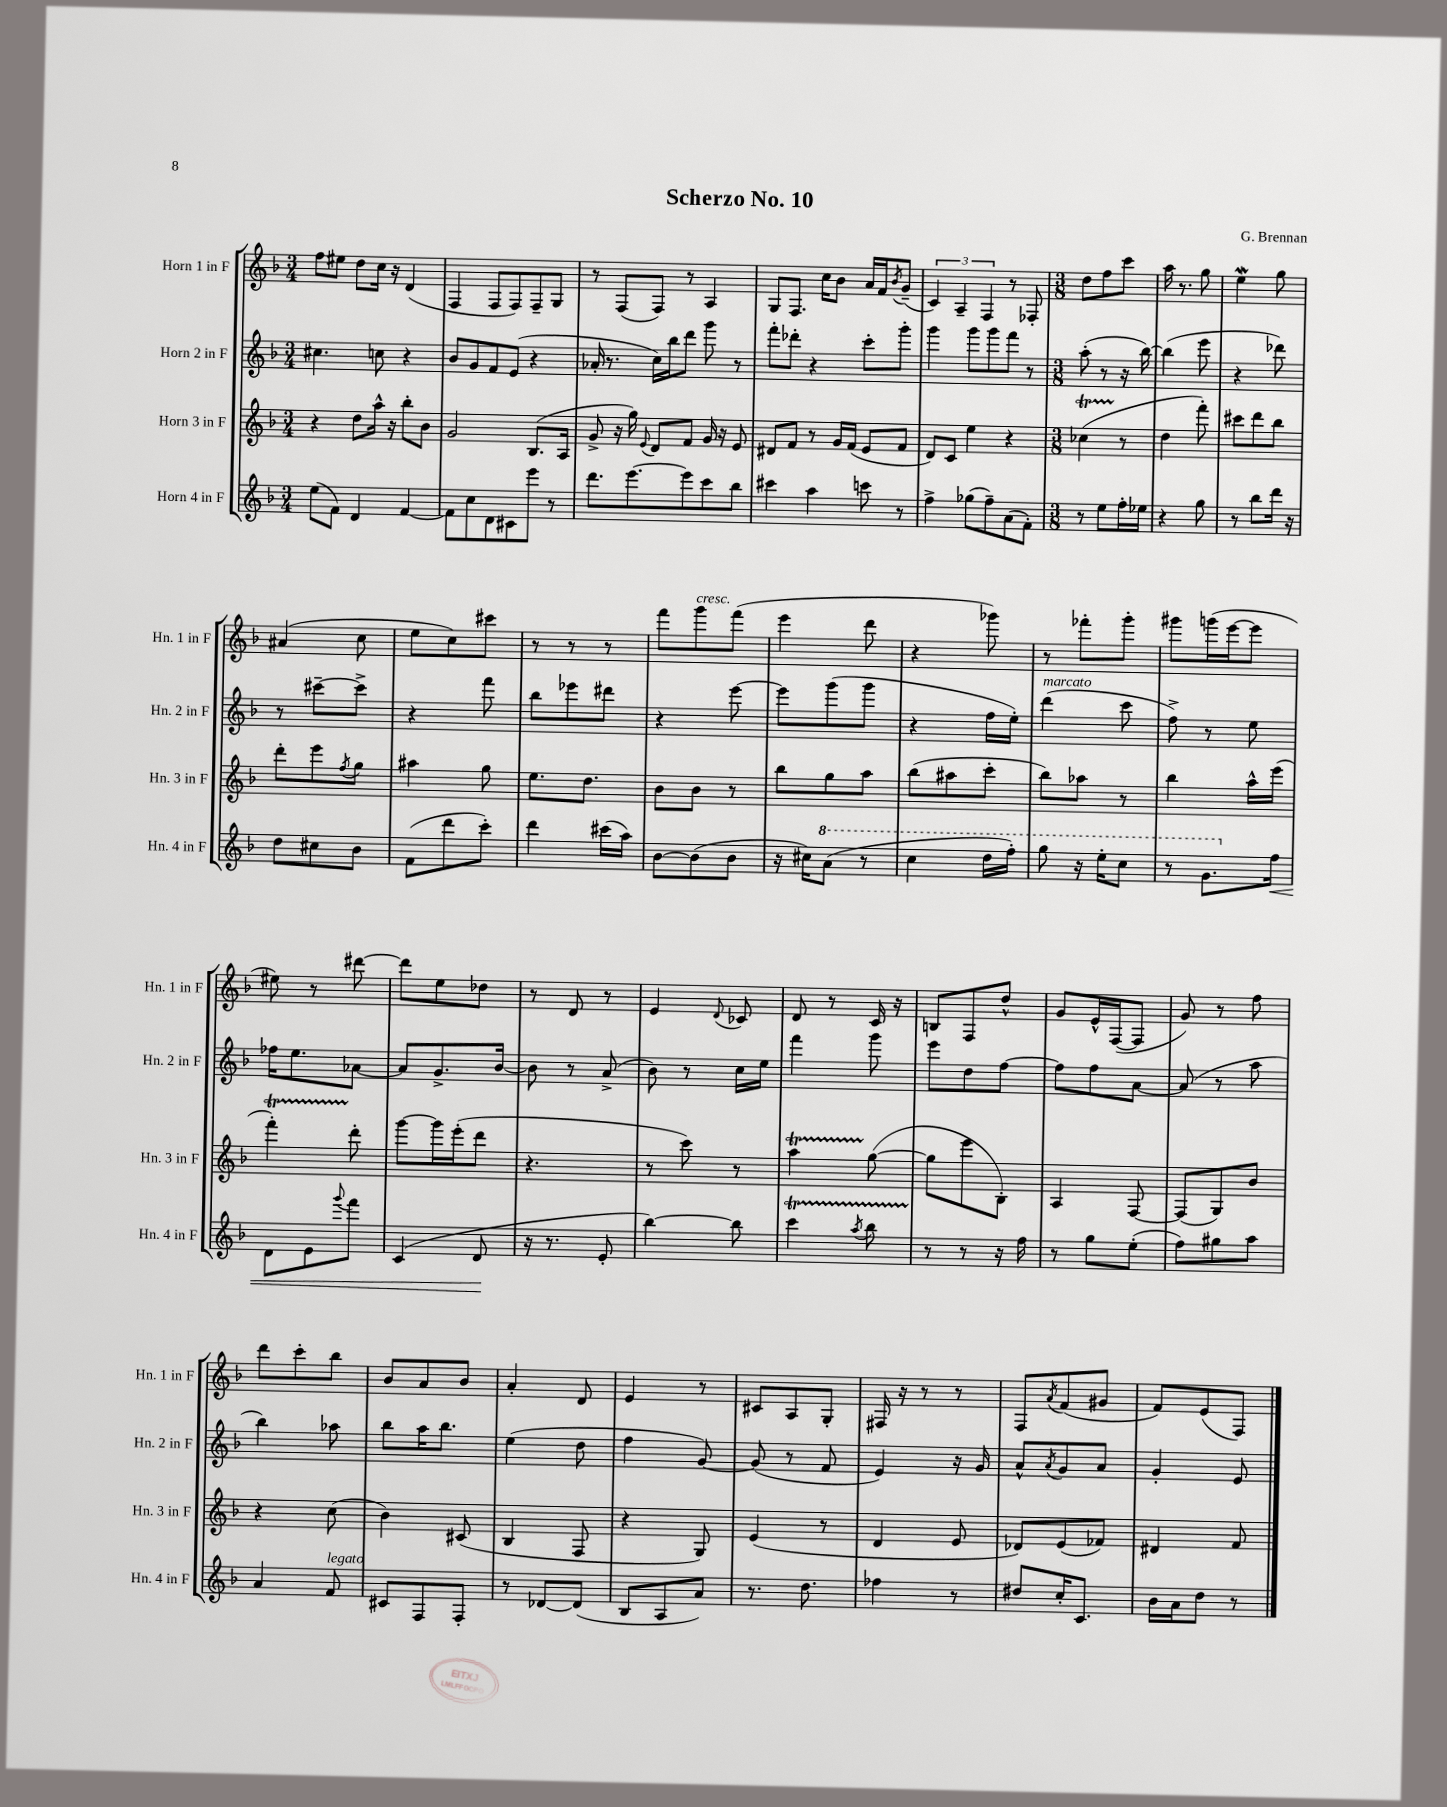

**kern	**dynam	**kern	**kern	**kern
*part4	*part4	*part3	*part2	*part1
*staff4	*staff4	*staff3	*staff2	*staff1
*I"Horn 4 in F	*	*I"Horn 3 in F	*I"Horn 2 in F	*I"Horn 1 in F
*I'Hn. 4 in F	*	*I'Hn. 3 in F	*I'Hn. 2 in F	*I'Hn. 1 in F
*clefG2	*	*clefG2	*clefG2	*clefG2
*k[b-]	*	*k[b-]	*k[b-]	*k[b-]
*M3/4	*	*M3/4	*M3/4	*M3/4
=1	=1	=1	=1	=1
(8ee\L	.	4r	4.cc#X\	8ff\L
8f\J)	.	.	.	8ee#X\J
4d/	.	8dd\L	.	8dd\L
.	.	16aa^^\Jk	8ccn\	16cc\Jk
.	.	16r	.	16r
[4f/	.	8bb-'\L	4r	(4d/
.	.	8b-\J	.	.
=2	=2	=2	=2	=2
8f\L]	.	2g/	8b-/L	4F/
8cc\	.	.	8g/	.
8d\	.	.	8f/	8F/L
8c#X\	.	.	(8e/J	8F/)
8eee\J	.	(8.B-/L	4r	8F~/
8r	.	.	.	8G/J
.	.	16A/Jk	.	.
=3	=3	=3	=3	=3
8.ddd\L	.	8g^/	16a-X'/	8r
.	.	.	8.r	.
.	.	16r	.	(8F/L
[8.eee\	.	16gg\)	.	.
.	.	8qqe/	.	.
.	.	8d/L	16cc\LL)	8F/J)
.	.	.	16bb-\J	.
8eee\]	.	8f/J	8ddd\J	8r
8ccc\	.	16g/	8ggg\	4A/
.	.	16r	.	.
8bb-\J	.	8e/	8r	.
=4	=4	=4	=4	=4
4ccc#X\	.	8d#X/L	8fff'\L	8G/L
.	.	8f/J	8ddd-X'\J	8.F/J
4aa\	.	8r	4r	.
.	.	.	.	16cc\KL
.	.	16g/LL	.	8b-\J
.	.	(16f/JJ	.	.
8cccn\	.	8e/L	8ccc'\L	16a/LL
.	.	.	.	16f/J
.	.	.	.	8qb-/
8r	.	8f/J	8ggg'\J	(8g~/J
=5	=5	=5	=5	=5
4ff^\	.	8d/L)	4ggg\	6c/)
.	.	8c/J	.	.
.	.	.	.	6A~/
(8gg-X\L	.	4ee\	8ggg\L	.
.	.	.	.	6F/
8ff~\)	.	.	8ggg\	.
(8a\	.	4r	8fff\J	8r
8f'\J)	.	.	8r	8F-X'/
=6	=6	=6	=6	=6
*M3/8	*	*M3/8	*M3/8	*M3/8
8r	.	(4cc-XT\	(8aa'\	8dd\L
8ee\L	.	.	8r	8ff\
16ff'\L	.	8r	16r	8ccc\J
16ee-X\JJ	.	.	[16bb-\)	.
=7	=7	=7	=7	=7
4r	.	4dd\	(4bb-\]	16aa\
.	.	.	.	8.r
8gg\	.	8fff'\)	8eee\	8gg\
=8	=8	=8	=8	=8
8r	.	8ccc#X\L	4r	4eeW\
8bb-\L	.	8ddd\	.	.
16ddd\Jk	.	8bb-\J	8ddd-X\)	8gg\
16r	.	.	.	.
!!LO:LB:g=z
=9	=9	=9	=9	=9
8dd\L	.	8ddd'\L	8r	(4a#X/
8cc#X\	.	8eee\	[8ccc#X~\L	.
.	.	8qff/	.	.
8b-\J	.	8gg\J	8ccc#^\J]	8cc\
=10	=10	=10	=10	=10
(8f\L	.	4aa#X\	4r	8ee\L
8ddd\	.	.	.	8cc\)
8ccc'\J)	.	8gg\	8fff\	8ccc#X\J
=11	=11	=11	=11	=11
4ddd\	.	8.ee\L	8bb-\L	8r
.	.	.	8eee-X\	8r
.	.	8.dd\J	.	.
(16ccc#X\LL	.	.	8ddd#X\J	8r
16aa\JJ)	.	.	.	.
=12	=12	=12	=12	=12
[8b-\L	.	8b-\L	4r	8fff\L
!	!	!	!	!LO:TX:a:i:t=cresc.
(8b-\]	.	8b-\J	.	8ggg\
8b-\J	.	8r	[8eee\	(8fff\J
=13	=13	=13	=13	=13
16r	.	8bb-\L	8eee\L]	4eee\
16cc#X\KL)	.	.	.	.
*8va	*	*	*	*
(8aa\J	.	8gg\	(8ggg\	.
8r	.	8aa\J	8ggg\J	8ddd\
=14	=14	=14	=14	=14
4ccc\	.	(8bb-\L	4r	4r
.	.	8aa#X\	.	.
16ddd\LL	.	8ccc'\J	16ff\LL	8ggg-X\)
16fff'\JJ)	.	.	16ee'\JJ)	.
=15	=15	=15	=15	=15
!	!	!	!LO:TX:a:i:t=marcato	!
8ggg\	.	8bb-\L)	(4ddd\	8r
16r	.	8aa-X\J	.	8fff-X'\L
16eee'\KL	.	.	.	.
8ccc\J	.	8r	8ccc\	8ggg'\J
=16	=16	=16	=16	=16
8r	.	4bb-\	8ff^\)	8ggg#X\L
8.gg\L	.	.	8r	(16gggn\L
.	.	.	.	[16eee\J
.	.	16aa^^\LL	8ee\	8eee\J]
*X8va	*	*	*	*
!	!LO:HP:b	!	!	!
16ff\Jk	<	(16eee\JJ	.	.
!!LO:LB:g=z
=17	=17	=17	=17	=17
8d\L	.	4fffT'\)	16ff-X\KL	8ee#X\)
.	.	.	8.ee\	.
8e\	.	.	.	8r
8qqggg/	.	.	.	.
8fff\J	.	8ddd'\	[8a-X\J	[8ddd#X\
=18	=18	=18	=18	=18
(4c/	.	[8ggg\L	8a-/L]	8ddd#\L]
.	.	16ggg\L]	8.g^/	8ee\
.	.	(16eee'\J	.	.
8d/	.	8ddd\J	.	8dd-X\J
.	.	.	[16b-/Jk	.
.	[	.	.	.
=19	=19	=19	=19	=19
16r	.	4.r	8b-\]	8r
8.r	.	.	.	.
.	.	.	8r	8d/
8e'/	.	.	(8a^/	8r
=20	=20	=20	=20	=20
[4bb-\)	.	8r	8b-\)	4e/
.	.	8ccc\)	8r	.
.	.	.	.	8qqd/
8bb-\]	.	8r	16cc\LL	8c-X/
.	.	.	16ee\JJ	.
=21	=21	=21	=21	=21
4cccT\	.	4aat\	4fff\	8d/
.	.	.	.	8r
8qaa/	.	.	.	.
8bb-TTT\	.	([8gg\	8ggg\	16c/
.	.	.	.	16r
=22	=22	=22	=22	=22
8r	.	8gg\L]	8eee\L	8Bn/L
8r	.	8eee\	8dd\	8F/
16r	.	8B-'\J)	[8ff\J	8dd^^/J
16ff\	.	.	.	.
=23	=23	=23	=23	=23
8r	.	4A/	8ff\L]	8g/L
8gg\L	.	.	8ff\	16e^^/L
.	.	.	.	([16F/J
(8ee'\J	.	[8F/	[8a\J	8F/J]
=24	=24	=24	=24	=24
8ff\L)	.	(8F/L]	(8a/]	8g/)
8gg#X\	.	8G/)	8r	8r
8aa\J	.	8b-/J	8aa\	8ff\
!!LO:LB:g=z
=25	=25	=25	=25	=25
4a/	.	4r	4bb-\)	8ddd\L
.	.	.	.	8ccc'\
!LO:TX:a:i:t=legato	!	!	!	!
8f/	.	(8cc\	8aa-X\	8bb-\J
=26	=26	=26	=26	=26
8c#X/L	.	4b-\)	8bb-\L	8b-/L
8F/	.	.	16aa\K	8a/
.	.	.	8.bb-\J	.
8F'/J	.	(8c#X/	.	8b-/J
=27	=27	=27	=27	=27
8r	.	4B-/	(4ee\	4a'/
[8d-X/L	.	.	.	.
(8d-/J]	.	8F/	8dd\	8d/
=28	=28	=28	=28	=28
8B-/L	.	4r	4ff\	4e/
8A/	.	.	.	.
8a/J)	.	8G/)	[8g/)	8r
=29	=29	=29	=29	=29
8.r	.	(4e/	(8g/]	8c#X/L
.	.	.	8r	8A/
8.dd\	.	.	.	.
.	.	8r	8f/	8G'/J
=30	=30	=30	=30	=30
4ff-X\	.	4d/	4e/)	16F#X/
.	.	.	.	16r
.	.	.	.	8r
8r	.	8e/	16r	8r
.	.	.	16g/	.
=31	=31	=31	=31	=31
8dd#X/L	.	8d-X/L)	8a^^/L	8F/L
.	.	.	8qa/	8qa/
16cc'/K	.	(8e/	8g/	(8f/
8.c/J	.	.	.	.
.	.	8f-X/J)	8a/J	8g#X/J
=32	=32	=32	=32	=32
16b-\LL	.	4d#X/	4g'/	8f/L)
16a\J	.	.	.	.
8dd\J	.	.	.	(8e/
8r	.	8f/	8e/	8F/J)
==	==	==	==	==
*-	*-	*-	*-	*-
